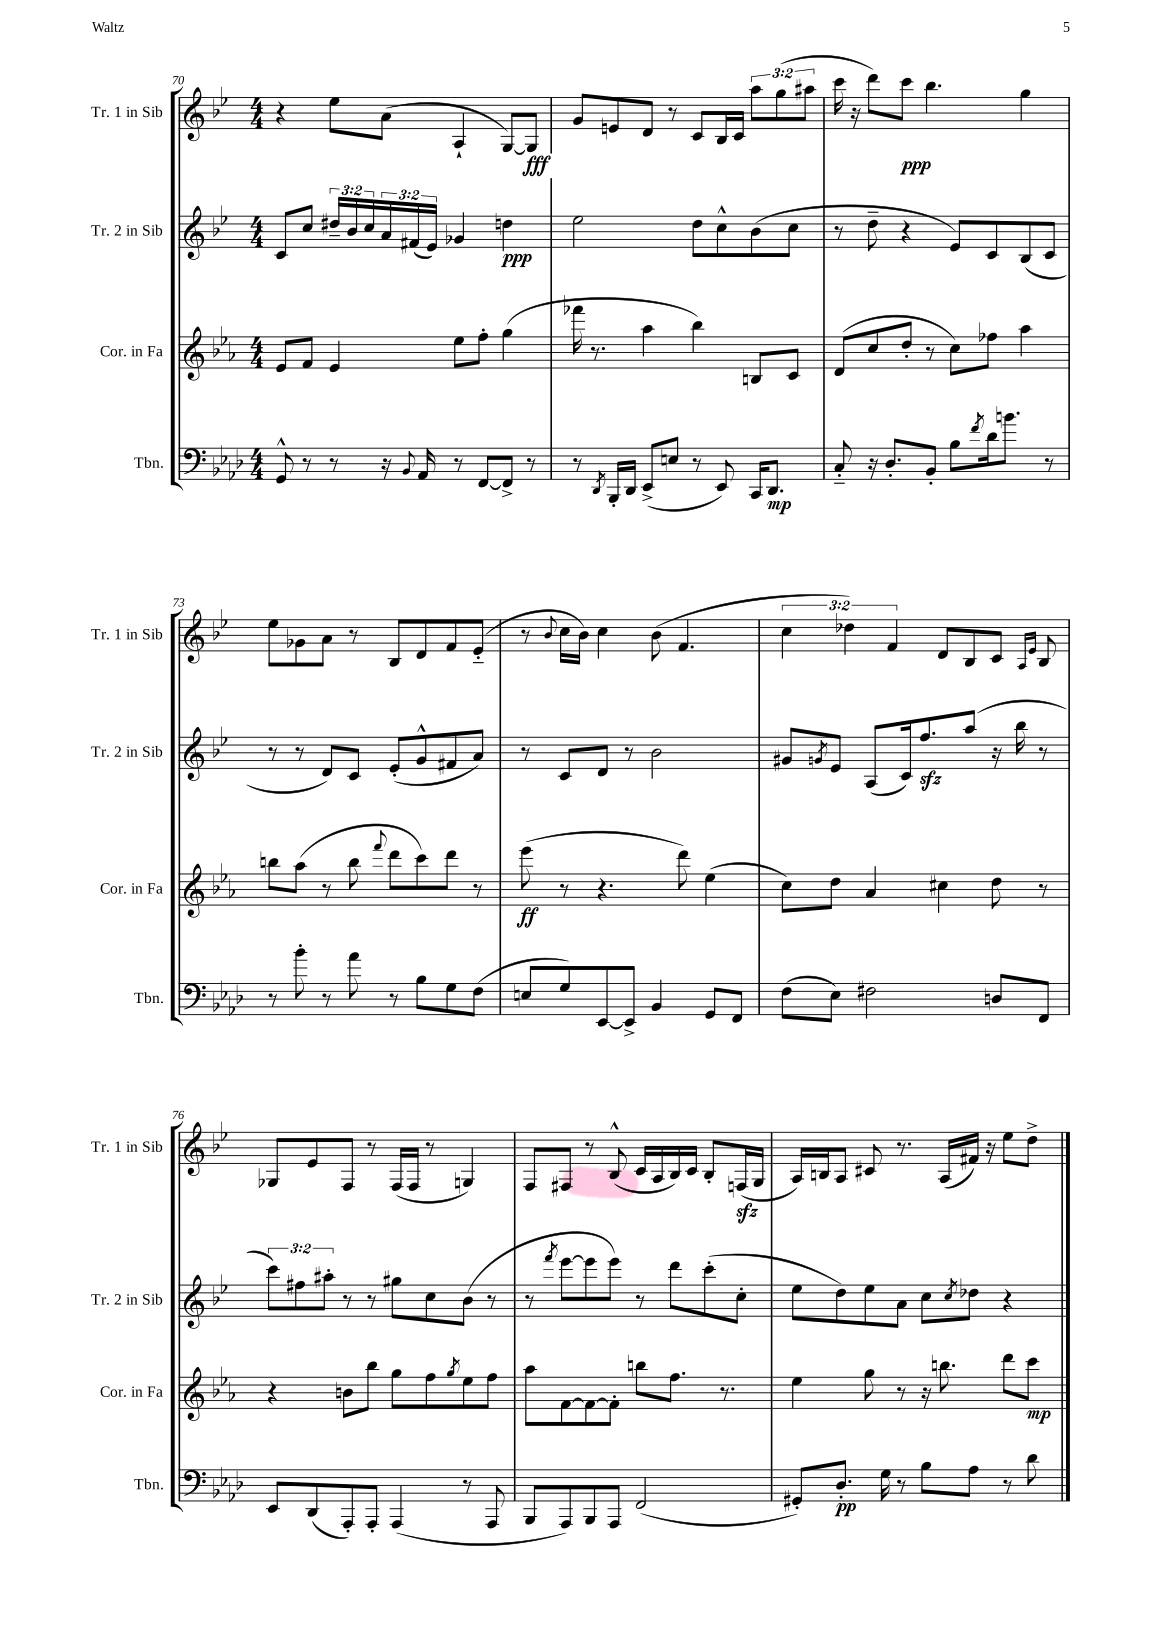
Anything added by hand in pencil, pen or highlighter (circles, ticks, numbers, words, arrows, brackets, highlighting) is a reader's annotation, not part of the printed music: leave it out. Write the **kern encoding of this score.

**kern	**dynam	**kern	**dynam	**kern	**dynam	**kern	**dynam
*part4	*part4	*part3	*part3	*part2	*part2	*part1	*part1
*staff4	*staff4	*staff3	*staff3	*staff2	*staff2	*staff1	*staff1
*I"Tbn.	*	*I"Cor. in Fa	*	*I"Tr. 2 in Sib	*	*I"Tr. 1 in Sib	*
*I'Tbn.	*	*I'Cor. in Fa	*	*I'Tr. 2 in Sib	*	*I'Tr. 1 in Sib	*
*clefF4	*	*clefG2	*	*clefG2	*	*clefG2	*
*k[b-e-a-d-]	*	*k[b-e-a-]	*	*k[b-e-]	*	*k[b-e-]	*
*M4/4	*	*M4/4	*	*M4/4	*	*M4/4	*
=70	=70	=70	=70	=70	=70	=70	=70
8GG^^/	.	8e-/L	.	8c/L	.	4r	.
8r	.	8f/J	.	8cc/J	.	.	.
8r	.	4e-/	.	24dd#X~/LL	.	8ee-\L	.
.	.	.	.	24b-/	.	.	.
.	.	.	.	24cc/	.	.	.
16r	.	.	.	24a/	.	(8a\J	.
.	.	.	.	(24f#X/	.	.	.
8qqBB-/	.	.	.	.	.	.	.
16AA-/	.	.	.	.	.	.	.
.	.	.	.	24e-/JJ)	.	.	.
8r	.	8ee-\L	.	4g-X/	.	4A`/	.
[8FF/L	.	8ff'\J	.	.	.	.	.
8FF^/J]	.	(4gg\	.	4ddn\	ppp	[8G/L)	.
8r	.	.	.	.	.	8G/J]	fff
=71	=71	=71	=71	=71	=71	=71	=71
8r	.	16fff-X\	.	2ee-\	.	8g/L	.
.	.	8.r	.	.	.	.	.
8qDD-/	.	.	.	.	.	.	.
16BBB-'/LL	.	.	.	.	.	8en/	.
16DD-/JJ	.	.	.	.	.	.	.
(8EE-^/L	.	4aa-\	.	.	.	8d/J	.
8En/J	.	.	.	.	.	8r	.
8r	.	4bb-\)	.	8dd\L	.	8c/L	.
8EE-/)	.	.	.	8cc^^\	.	16B-/L	.
.	.	.	.	.	.	16c/JJ	.
16CC/KL	.	8Bn/L	.	(8b-\	.	12aa\L	.
8.DD-/J	mp	.	.	.	.	.	.
.	.	.	.	.	.	(12gg\	.
.	.	8c/J	.	8cc\J	.	.	.
.	.	.	.	.	.	12aa#X\J	.
=72	=72	=72	=72	=72	=72	=72	=72
8C/	.	(8d/L	.	8r	.	16ccc\	.
.	.	.	.	.	.	16r	.
16r	.	8cc/	.	8dd~\	.	8ddd\L)	.
8.D-'/L	.	.	.	.	.	.	.
.	.	8dd'/J	.	4r	.	8ccc\J	ppp
8BB-'/J	.	8r	.	.	.	4.bb-\	.
8B-\L	.	8cc\L)	.	8e-/L)	.	.	.
8qf/	.	.	.	.	.	.	.
16d-\k	.	8ff-X\J	.	8c/	.	.	.
8.bn\J	.	.	.	.	.	.	.
.	.	4aa-\	.	(8B-/	.	4gg\	.
8r	.	.	.	8c/J	.	.	.
!!LO:LB:g=z
=73	=73	=73	=73	=73	=73	=73	=73
8r	.	8bbn\L	.	8r	.	8ee-\L	.
8b-'\	.	(8aa-\J	.	8r	.	8g-X\	.
8r	.	8r	.	8d/L)	.	8a\J	.
8a-\	.	8bb\	.	8c/J	.	8r	.
.	.	8qqfff/	.	.	.	.	.
8r	.	8ddd\L	.	(8e-'/L	.	8B-/L	.
8B-\L	.	8ccc\)	.	8g^^/	.	8d/	.
8G\	.	8ddd\J	.	8f#X/	.	8f/	.
(8F\J	.	8r	.	8a/J)	.	(8e-/J	.
=74	=74	=74	=74	=74	=74	=74	=74
8En/L	.	(8eee-\	ff	8r	.	8r	.
.	.	.	.	.	.	8qqb-/	.
8G/)	.	8r	.	8c/L	.	16cc\LL	.
.	.	.	.	.	.	16b-\JJ)	.
[8EE-/	.	4.r	.	8d/J	.	4cc\	.
8EE-^/J]	.	.	.	8r	.	.	.
4BB-/	.	.	.	2b-\	.	(8b-\	.
.	.	8ddd\)	.	.	.	4.f/	.
8GG/L	.	(4ee-\	.	.	.	.	.
8FF/J	.	.	.	.	.	.	.
=75	=75	=75	=75	=75	=75	=75	=75
(8F\L	.	8cc\L)	.	8g#X/L	.	6cc\	.
.	.	.	.	8qgn/	.	.	.
8E-\J)	.	8dd\J	.	8e-/J	.	.	.
.	.	.	.	.	.	6dd-X\)	.
2F#X\	.	4a-/	.	(8A/L	.	.	.
.	.	.	.	.	.	6f/	.
.	.	.	.	16c/k)	.	.	.
.	.	.	.	8.ffzz/	.	.	.
.	.	4cc#X\	.	.	.	8d/L	.
.	.	.	.	(8aa/J	.	8B-/	.
8Dn/L	.	8dd\	.	16r	.	8c/J	.
.	.	.	.	16bb-\	.	.	.
.	.	.	.	.	.	16qqA/LL	.
.	.	.	.	.	.	16qqe-/JJ	.
8FF/J	.	8r	.	8r	.	8B-/	.
!!LO:LB:g=z
=76	=76	=76	=76	=76	=76	=76	=76
8EE-/L	.	4r	.	12ccc\L)	.	8G-X/L	.
.	.	.	.	12ff#X\	.	.	.
(8DD-/	.	.	.	.	.	8e-/	.
.	.	.	.	12aa#X'\J	.	.	.
8AAA-'/)	.	8bn\L	.	8r	.	8F/J	.
8AAA-'/J	.	8bb-\J	.	8r	.	8r	.
(4AAA-/	.	8gg\L	.	8gg#X\L	.	(16F/LL	.
.	.	.	.	.	.	16F/JJ	.
.	.	8ff\	.	8cc\	.	8r	.
.	.	8qgg/	.	.	.	.	.
8r	.	8ee-\	.	(8b-\J	.	4Gn/)	.
8AAA-/	.	8ff\J	.	8r	.	.	.
=77	=77	=77	=77	=77	=77	=77	=77
8BBB-/L	.	8aa-\L	.	8r	.	8F/L	.
.	.	.	.	8qfff/	.	.	.
8AAA-/)	.	[8f\	.	[8eee-\L	.	8F#X/J	.
8BBB-/	.	8f\_	.	8eee-\]	.	8r	.
8AAA-/J	.	8f'\J]	.	8eee-\J)	.	(8B-^^/	.
(2FF/	.	8bbn\L	.	8r	.	16c/LL	.
.	.	.	.	.	.	16A/	.
.	.	8.ff\J	.	8ddd\L	.	16B-/)	.
.	.	.	.	.	.	16c/JJ	.
.	.	.	.	(8ccc'\	.	8B-'/L	.
.	.	8.r	.	.	.	.	.
.	.	.	.	8cc'\J	.	(16Fnzz/L	.
.	.	.	.	.	.	16G/JJ	.
=78	=78	=78	=78	=78	=78	=78	=78
8GG#X'/L)	.	4ee-\	.	8ee-\L	.	16A/LL)	.
.	.	.	.	.	.	16Bn/J	.
8.D-'/J	pp	.	.	8dd\)	.	8A/J	.
.	.	8gg\	.	8ee-\	.	8c#X/	.
16G\	.	.	.	.	.	.	.
8r	.	8r	.	8a\J	.	8.r	.
8B-\L	.	16r	.	8cc\L	.	.	.
.	.	8.bbn\	.	.	.	(16A/LL	.
.	.	.	.	8qcc/	.	.	.
8A-\J	.	.	.	8dd-X\J	.	16f#X/JJ)	.
.	.	.	.	.	.	16r	.
8r	.	8ddd\L	.	4r	.	8ee-\L	.
8d-\	.	8ccc\J	mp	.	.	8dd^\J	.
==	==	==	==	==	==	==	==
*-	*-	*-	*-	*-	*-	*-	*-
